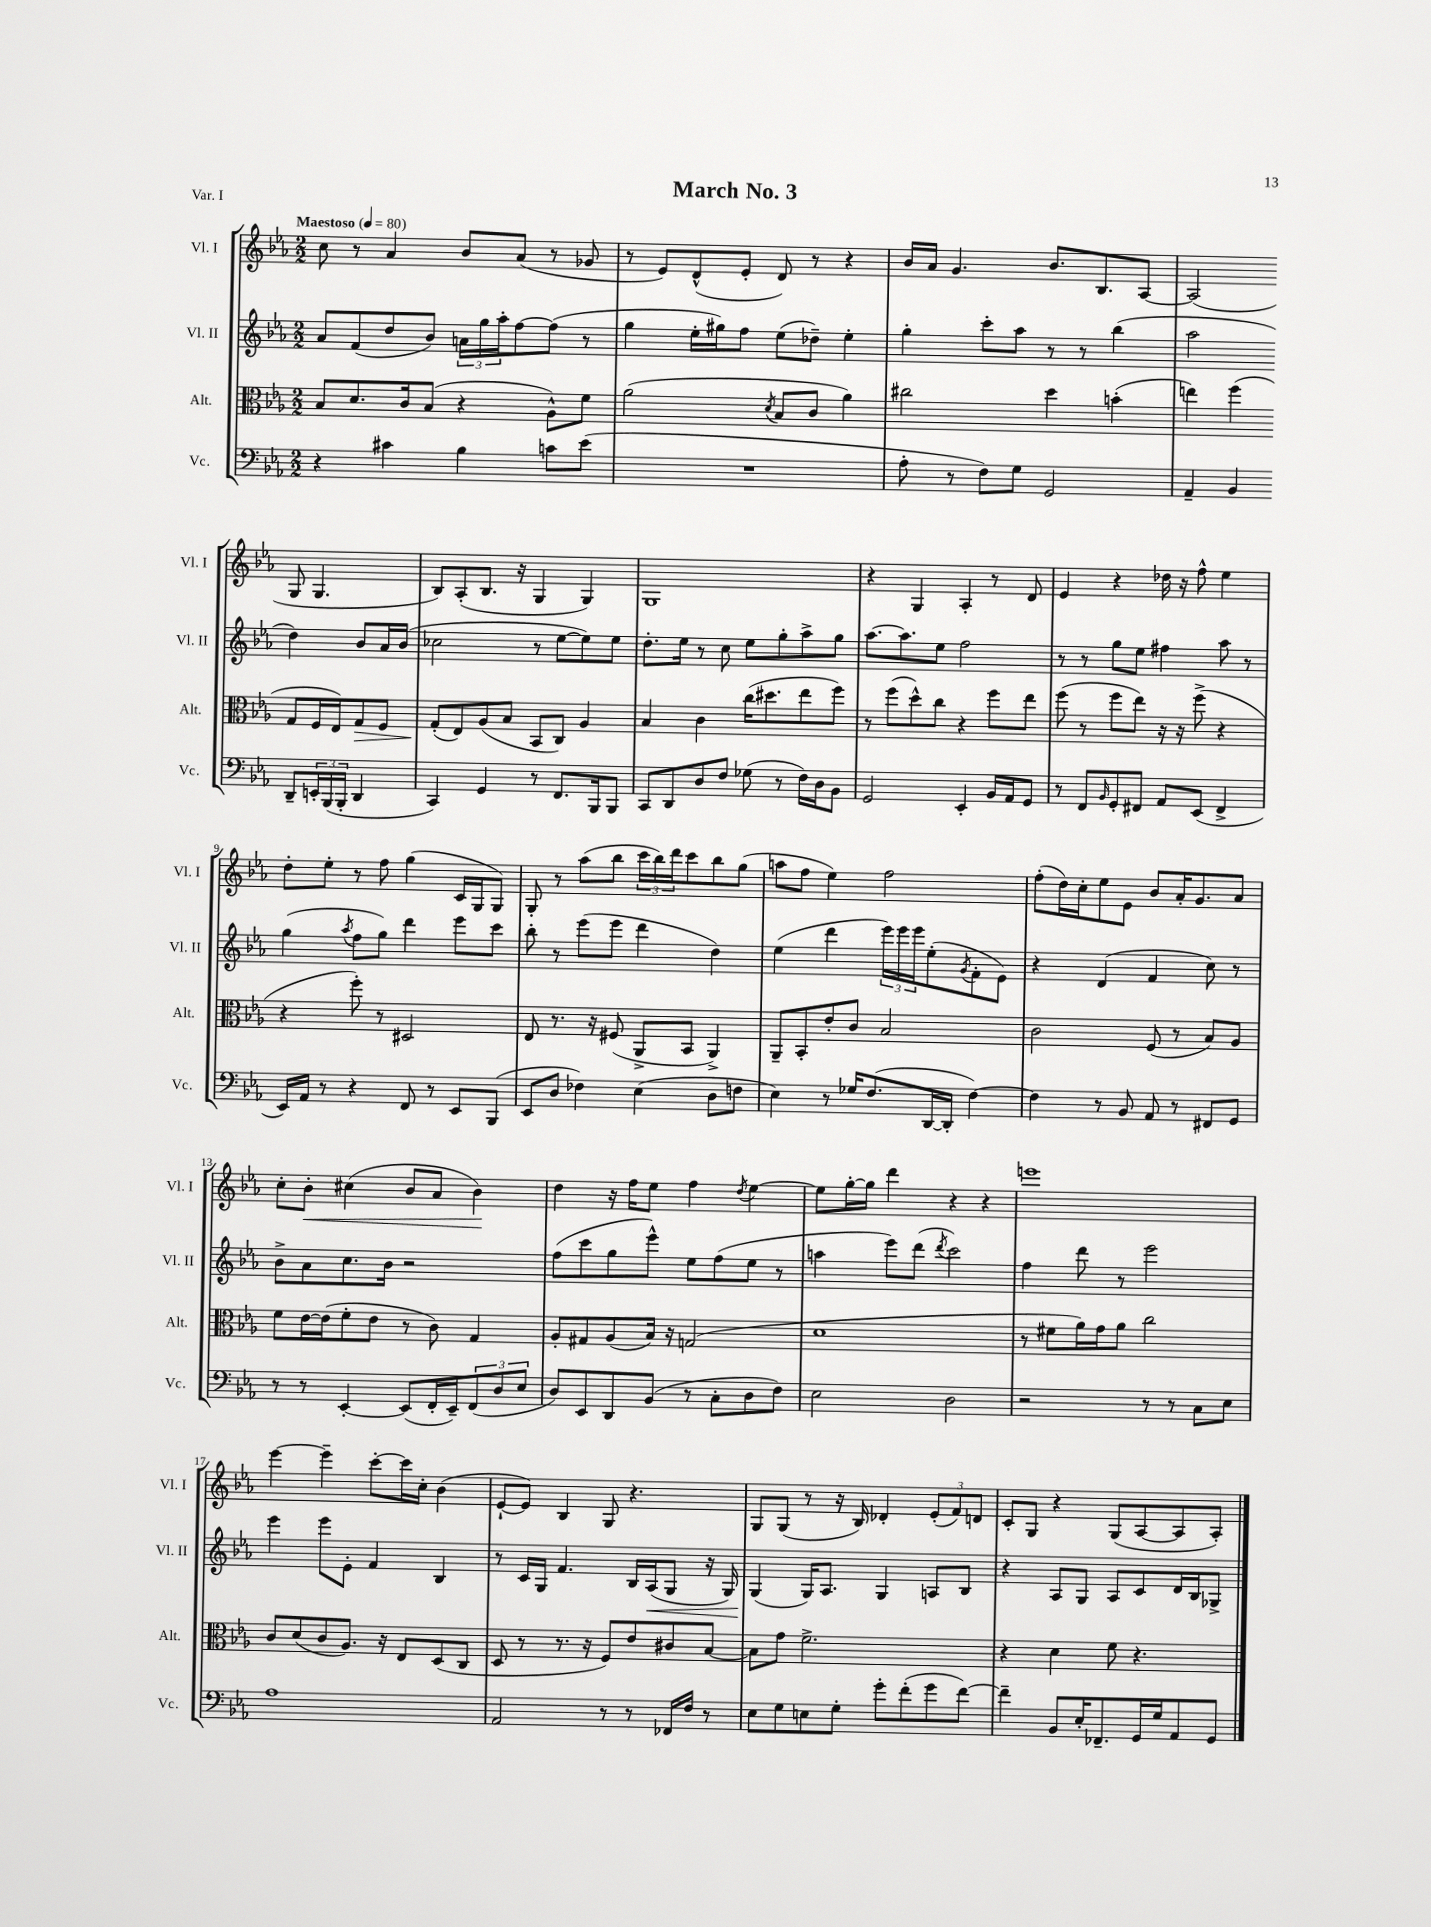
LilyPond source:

\header { title = "March No. 3" piece = "Var. I" }
<<
\new StaffGroup <<
\new Staff = "s0" \with { instrumentName = "Vl. I" shortInstrumentName = "Vl. I" } {
    \clef treble \key ees \major \numericTimeSignature \time 2/2 \tempo "Maestoso" 4 = 80
    c''8 r8 aes'4 bes'8 aes'8( r8 ges'8 |
    r8 ees'8) d'8-^( ees'8-. d'8) r8 r4 |
    bes'16 aes'16 g'4. bes'8. bes8. aes8~ |
    aes2( g8 g4. |
    bes8) aes8-.( bes8. r16 g4 g4) |
    g1 |
    r4 g4 aes4-. r8 d'8 |
    ees'4 r4 des''16 r16 f''8-^ ees''4 |
    d''8-. ees''8-. r8 f''8 g''4( c'16 g16 g8) |
    g8-. r8 aes''8( bes''8 \tuplet 3/2 { c'''16 bes''16) d'''16 } c'''8 bes''8 g''8( |
    a''8 f''8 ees''4) f''2 |
    f''8-.( d''16) c''16-. ees''8 ees'8 bes'8 aes'16-. g'8. aes'8 |
    c''8-. bes'8-.\< cis''4( bes'8 aes'8 bes'4\!) |
    d''4 r16 f''16 ees''8 f''4 \acciaccatura { d''8 } ees''4~ |
    ees''8 g''16~-. g''16 d'''4 r4 r4 |
    e'''1 |
    ees'''4~ ees'''4-- c'''8~-. c'''16 c''16-. bes'4( |
    ees'8~-! ees'8) bes4 g8 r4. |
    g8 g8( r8 r16 bes16) des'4-. \tuplet 3/2 { ees'8-.( f'8) d'8 } |
    c'8-. g8 r4 g8( aes8~ aes8 aes8-.) \bar "|." |
}
\new Staff = "s1" \with { instrumentName = "Vl. II" shortInstrumentName = "Vl. II" } {
    \clef treble \key ees \major \numericTimeSignature \time 2/2
    aes'8 f'8( d''8 bes'8) \tuplet 3/2 { a'16 g''16 aes''16-. } f''8~ f''8( r8 |
    g''4 ees''16-. gis''16) f''8 ees''8( des''8--) ees''4-. |
    g''4-. c'''8-. aes''8 r8 r8 bes''4( |
    aes''2 d''4) bes'8 aes'16 bes'16( |
    ces''2 r8 ees''8~ ees''8) ees''8 |
    d''8.-. ees''16 r8 c''8 ees''8 g''8-. aes''8-> g''8 |
    aes''8.~ aes''8. ees''8 f''2 |
    r8 r8 g''8 ees''8 fis''4 aes''8 r8 |
    g''4( \acciaccatura { aes''8 } f''8 g''8) d'''4 ees'''8 c'''8 |
    bes''8-. r8 ees'''8( ees'''8 d'''4 d''4) |
    ees''4( d'''4 \tuplet 3/2 { ees'''16) ees'''16 ees'''16 } ees''8-.( \acciaccatura { g'8 } f'8-. ees'8) |
    r4 d'4( f'4 c''8) r8 |
    bes'8-> aes'8 c''8. bes'16 r2 |
    f''8( c'''8 g''8 ees'''8-^) ees''8 f''8( ees''8 r8 |
    a''4 ees'''8) d'''8( \acciaccatura { d'''8 } c'''2) |
    f''4 d'''8 r8 ees'''2 |
    ees'''4 ees'''8 ees'8-. f'4 bes4 |
    r8 c'16 g16 f'4. bes16 aes16\<( g8 r16 g16) |
    g4\!( g16) aes8. g4 a8 bes8 |
    r4 aes8 g8 aes8 c'8 d'16 bes16 ges8-> \bar "|." |
}
\new Staff = "s2" \with { instrumentName = "Alt." shortInstrumentName = "Alt." } {
    \clef alto \key ees \major \numericTimeSignature \time 2/2
    bes8 d'8. c'16 bes8( r4 aes8-^) f'8 |
    aes'2( \acciaccatura { d'8 } bes8 c'8 aes'4) |
    cis''2 d''4 b'4-.( |
    e''4) f''4( g8 f16 ees16) g8\> f8 |
    g8-.\!( ees8) aes8( bes8 bes,8 c8) aes4 |
    bes4 c'4 c''16( dis''8. ees''8 f''8) |
    r8 f''8( d''8-^) c''8 r4 f''8 ees''8 |
    f''8( r8 f''8 ees''8) r16 r16 f''8->( r4 |
    r4 f''8-.) r8 dis2 |
    ees8 r8. r16 fis8( aes,8-> bes,8 aes,4->) |
    aes,8-- bes,8-. ees'8-. c'8 bes2 |
    c'2 f8( r8 bes8) aes8 |
    f'8 ees'16~ ees'16( f'8-. ees'8 r8 c'8) g4 |
    aes8-. gis8 aes8( bes16) r16 g2( |
    d'1 |
    r8 fis'8 aes'16) g'16 aes'8 c''2 |
    c'8 d'8( c'8 aes8.) r16 ees8 d8( c8 |
    d8 r8 r8. r16 f8) ees'8 cis'8 bes8~ |
    bes8 g'8 f'2.-> |
    r4 d'4 f'8 r4. \bar "|." |
}
\new Staff = "s3" \with { instrumentName = "Vc." shortInstrumentName = "Vc." } {
    \clef bass \key ees \major \numericTimeSignature \time 2/2
    r4 cis'4 bes4 c'8 ees'8( |
    R1 |
    aes8-. r8 f8) g8 g,2 |
    aes,4-- bes,4 d,8-- \tuplet 3/2 { e,16-. bes,,16( bes,,16-. } d,4 |
    c,4) g,4 r8 f,8. bes,,16 bes,,8 |
    c,8 d,8 d8 f8 ges8( r8 f16) d16 bes,8 |
    g,2 ees,4-. bes,16 aes,16 g,8 |
    r8 f,8 \grace { bes,16 } g,8-. fis,8 aes,8 ees,8( fis,4-> |
    ees,16) aes,16 r8 r4 f,8 r8 ees,8 bes,,8( |
    ees,8 d8 fes4) ees4( d8 f8 |
    ees4) r8 ges16 f8.( d,16~ d,16-. f4~) |
    f4 r8 bes,8 aes,8 r8 fis,8 g,8 |
    r8 r8 ees,4~-. ees,8( f,16-. ees,16--) \tuplet 3/2 { f,8( d8 ees8 } |
    d8) ees,8 d,8 bes,8( r8 c8-. d8 f8) |
    ees2 d2 |
    r2 r8 r8 c8 ees8 |
    aes1 |
    aes,2 r8 r8 fes,16 f16 r8 |
    ees8 g8 e8 g8-. g'8-. f'8-.( g'8 f'8~) |
    f'4-- bes,8 ees16-. fes,8.-- g,16 g16 aes,8 g,8 \bar "|." |
}
>>
>>
